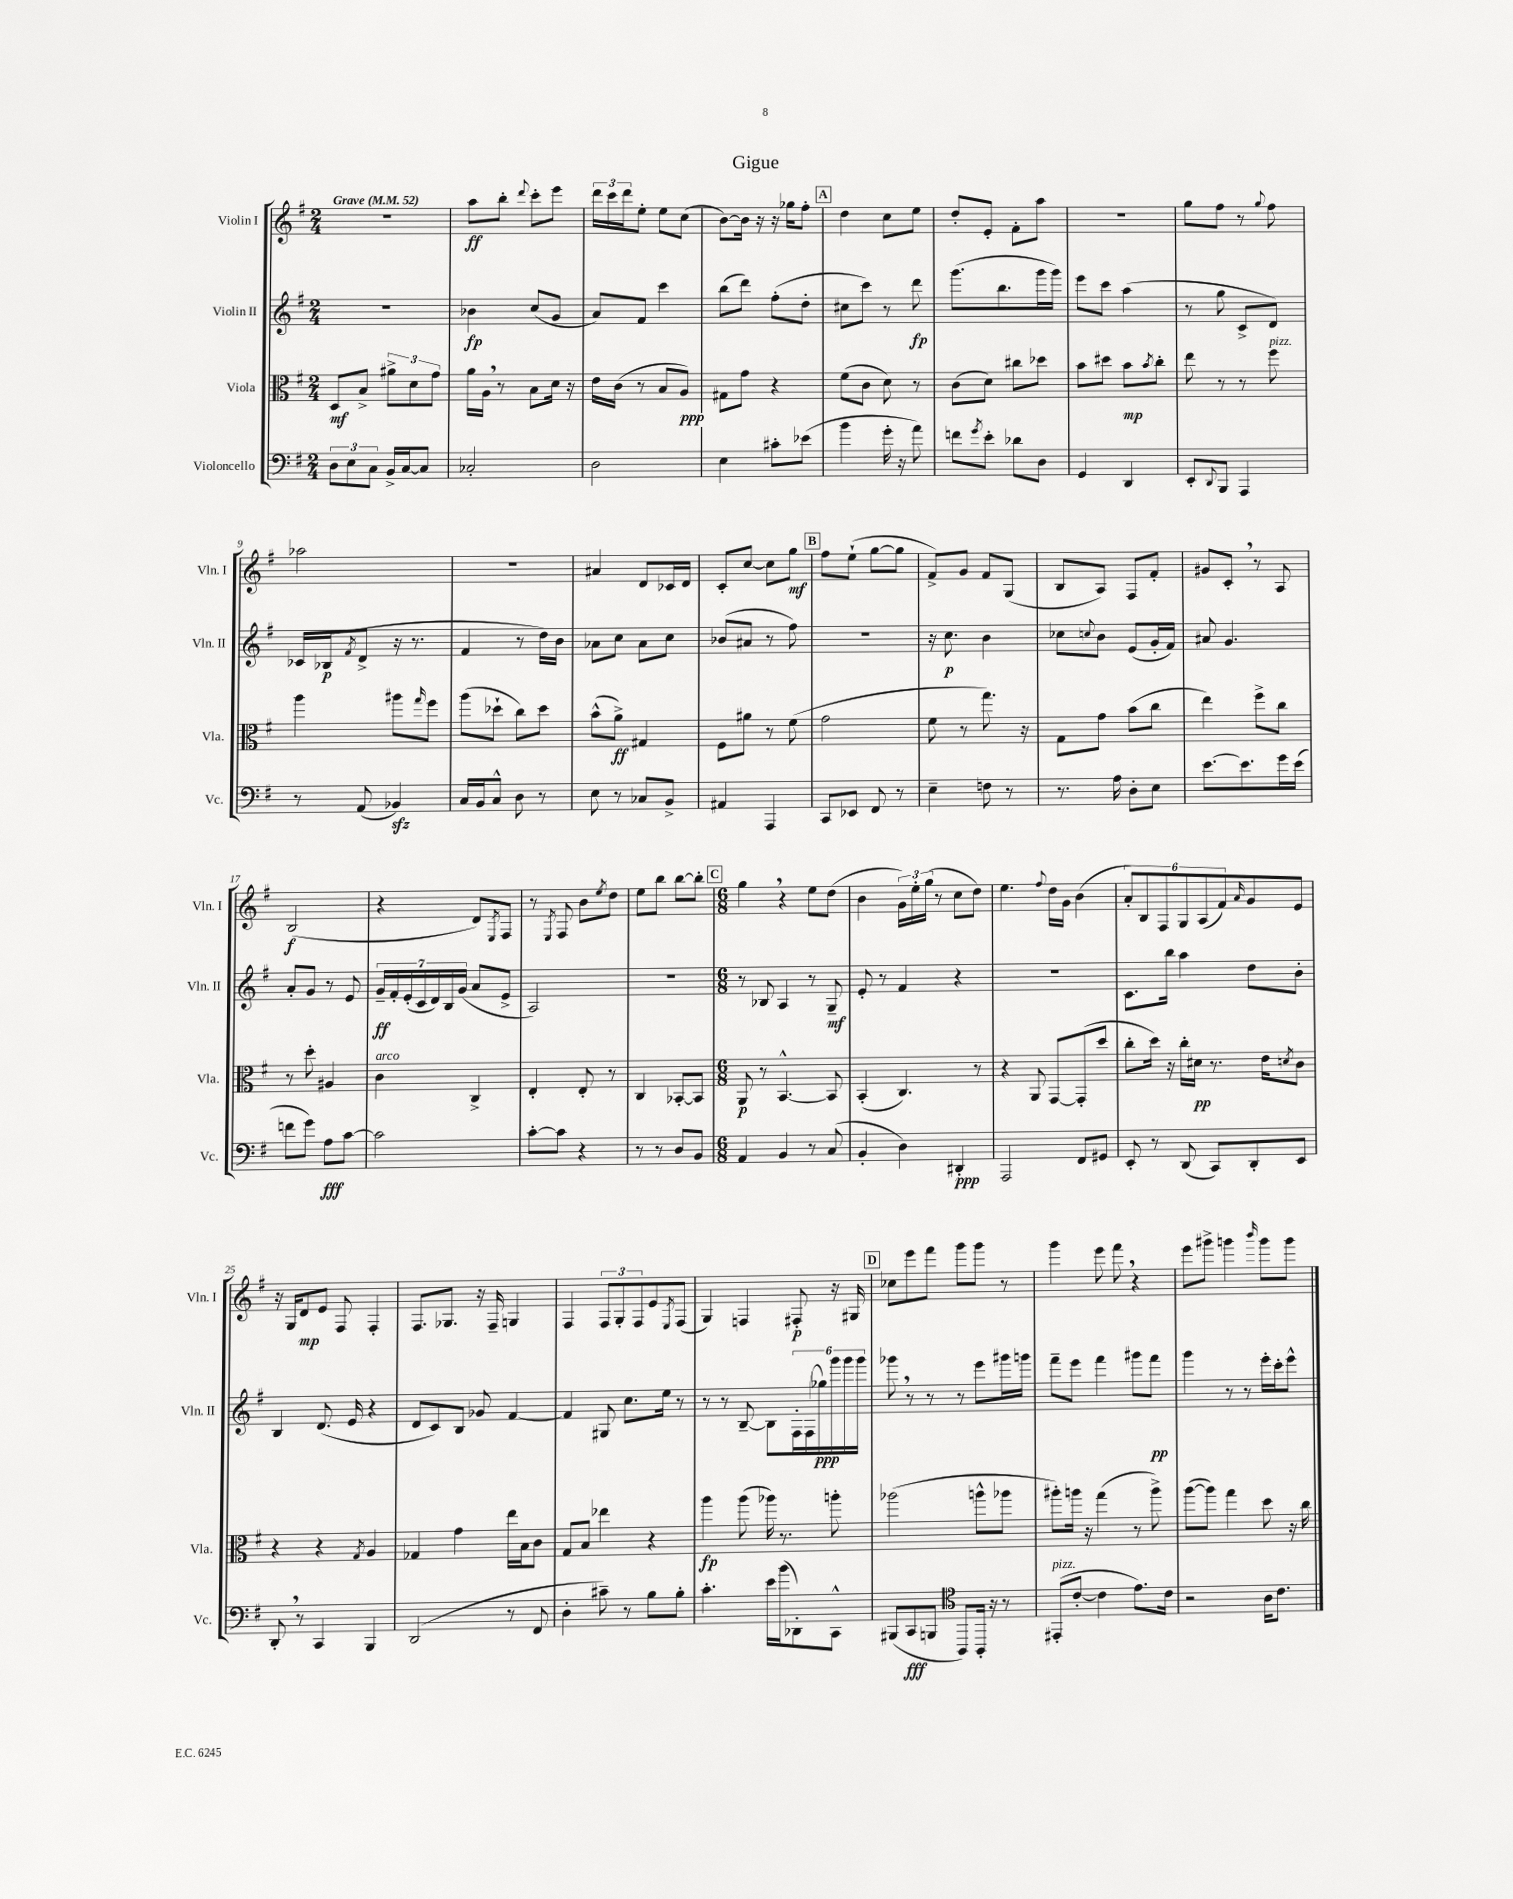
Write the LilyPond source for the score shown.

\header { title = "Gigue" }
<<
\new StaffGroup <<
\new Staff = "s0" \with { instrumentName = "Violin I" shortInstrumentName = "Vln. I" } {
    \clef treble \key g \major \numericTimeSignature \time 2/4 \tempo "Grave" 4 = 52
    R2 |
    a''8\ff b''8-. \appoggiatura { d'''8 } c'''8-. e'''8 |
    \tuplet 3/2 { d'''16 c'''16 d'''16 } e''8-. e''8 c''8( |
    b'8~) b'16 r16 r16 ges''16 fis''8-. |
    \mark \markup { \box "A" } d''4 c''8 e''8 |
    d''8-. e'8-. fis'8-. a''8 |
    R2 |
    g''8 fis''8 r8 \appoggiatura { g''8 } fis''8 |
    aes''2 |
    R2 |
    ais'4 d'8 ces'16 d'16 |
    c'8-. c''8~ c''8 g''8\mf |
    \mark \markup { \box "B" } fis''8 e''8-!( g''8~ g''8 |
    fis'8->) g'8 fis'8 g8( |
    b8 a8) fis8 fis'8-. |
    gis'8 c'8-. \breathe r8 a8 |
    b2\f( |
    r4 d'8) \acciaccatura { e8 } fis8 |
    r8 \acciaccatura { e8 } fis8 b'8 \acciaccatura { e''8 } d''8 |
    e''8 b''8 b''8~ b''8-. |
    \mark \markup { \box "C" } \numericTimeSignature \time 6/8 g''4 \breathe r4 e''8 d''8( |
    b'4 \tuplet 3/2 { g'16) e''16-. g''16( } r8 c''8 d''8) |
    e''4. \appoggiatura { fis''8 } d''16 g'16 b'4( |
    \tuplet 6/4 { a'8-.) b8 fis8 g8 a8( fis'8) } \grace { a'16 } g'8 e'8 |
    r16 g16 d'8\mp e'8 fis8 fis4-. |
    fis8. ges8. r16 fis16-- g4 |
    fis4 \tuplet 3/2 { fis8 g8-. fis8 } e'8 \acciaccatura { e8 } fis8( |
    g4) f4 fis8-.\p r16 gis16 |
    \mark \markup { \box "D" } ces''8 e'''8 fis'''8 g'''8 g'''8 r8 |
    g'''4 e'''8 fis'''8 \breathe r4 |
    e'''8 gis'''8-> g'''4 \grace { b'''16 } g'''8 g'''8 \bar "|." |
}
\new Staff = "s1" \with { instrumentName = "Violin II" shortInstrumentName = "Vln. II" } {
    \clef treble \key g \major \numericTimeSignature \time 2/4
    r2 |
    bes'4\fp c''8( g'8 |
    a'8) fis'8 c'''4 |
    b''8( d'''8) fis''8-.( d''8-. |
    \mark \markup { \box "A" } cis''8 c'''8) r8 d'''8\fp |
    g'''8.( b''8. g'''16 g'''16) |
    e'''8 c'''8 a''4( |
    r8 g''8 c'8-> d'8) |
    ces'16 bes16\p( \acciaccatura { fis'8 } d'8-> r16 r8. |
    fis'4 r8 d''16) b'16 |
    aes'8 c''8 aes'8 c''8 |
    bes'8( ais'8 r8 fis''8) |
    \mark \markup { \box "B" } R2 |
    r16 c''8.\p b'4 |
    ces''8 \appoggiatura { c''8 } b'8 e'8( g'16-. fis'16) |
    ais'8 g'4. |
    a'8-. g'8 r8 e'8 |
    \tuplet 7/4 { g'16--\ff fis'16-. e'16-.( c'16 d'16) b16 g'16( } a'8 e'8-> |
    a2) |
    r2 |
    \mark \markup { \box "C" } \numericTimeSignature \time 6/8 r8 bes8 a4 r8 g8--\mf |
    e'8-. r8 fis'4 r4 |
    R2. |
    c'8. b''16 a''4 d''8 b'8-. |
    b4 d'8.( e'16 r4 |
    d'8 c'8) b8 ges'8 fis'4~ |
    fis'4 gis8 c''8. e''16 r8 |
    r8 r8 b8~-- b8 \tuplet 6/4 { fis16-. fis16( ges''16\ppp) g'''16 g'''16 g'''16 } |
    \mark \markup { \box "D" } ges'''8 \breathe r8 r8 r8 e'''8 gis'''16 g'''16 |
    fis'''8-- e'''8 fis'''4 gis'''8 fis'''8\pp |
    g'''4 r8 r8 e'''16-. c'''16-. e'''8-^ \bar "|." |
}
\new Staff = "s2" \with { instrumentName = "Viola" shortInstrumentName = "Vla." } {
    \clef alto \key g \major \numericTimeSignature \time 2/4
    d8\mf b8-> \tuplet 3/2 { ais'8-> d'8 g'8 } |
    a'16 a16 \breathe r8 b8 d'16 r16 |
    e'16 c'16( r8 b8 a8\ppp) |
    gis8 g'8 r4 |
    \mark \markup { \box "A" } fis'8( c'8 d'8) r8 |
    c'8( d'8) cis''8 des''8 |
    b'8 dis''8 b'8\mp \acciaccatura { b'8 } c''8-. |
    e''8 r8 r8 fis''8^\markup { \italic "pizz." } |
    a''4 ais''8 \grace { g''16 } fis''8 |
    a''8( des''8-! c''8) des''8 |
    b'8-^( a'8->\ff) gis4 |
    fis8 ais'8 r8 fis'8( |
    \mark \markup { \box "B" } g'2 |
    fis'8 r8 g''8.) r16 |
    g8 g'8 b'8( c''8 |
    e''4) fis''8-> c''8 |
    r8 d''8-. ais4 |
    c'4^\markup { \italic "arco" } c4-> |
    e4-. e8-. r8 |
    c4 bes,8~-. bes,8 |
    \mark \markup { \box "C" } \numericTimeSignature \time 6/8 a,8\p r8 b,4.~-^ b,8 |
    b,4-.( c4.) r8 |
    r4 a,8 g,8~ g,8-.( d''8 |
    c''8-. d''16) r16 c''16-. dis'16\pp r8. e'16 \acciaccatura { d'8 } c'8 |
    r4 r4 \acciaccatura { g8 } a4 |
    ges4 g'4 e''16 b16 c'8 |
    g8 b8 ees''4 r4 |
    a''4\fp a''8( aes''16) r8. a''8-. |
    \mark \markup { \box "D" } aes''2( a''8-^ aes''8 |
    ais''8-.) a''16 r16 g''4( r8 a''8->) |
    a''8~( a''8) g''4 d''8 r16 c''16 \bar "|." |
}
\new Staff = "s3" \with { instrumentName = "Violoncello" shortInstrumentName = "Vc." } {
    \clef bass \key g \major \numericTimeSignature \time 2/4
    \tuplet 3/2 { d8 e8 c8 } b,16-> c16~ c8 |
    ces2-. |
    d2 |
    e4 cis'8-. ees'8( |
    \mark \markup { \box "A" } b'4 g'16-. r16 a'8) |
    f'8 \acciaccatura { g'8 } e'8-. des'8 d8 |
    g,4 d,4 |
    e,8-. \appoggiatura { d,8 } b,,8 a,,4 |
    r8 a,8( bes,4\sfz) |
    c16 b,16 c8-^ d8 r8 |
    e8 r8 ces8 b,8-> |
    ais,4 a,,4 |
    \mark \markup { \box "B" } c,8 ees,8 fis,8 r8 |
    e4-- f8 r8 |
    r8. a16 d8-. e8 |
    e'8.~ e'8. g'16 e'16( |
    f'8 g'8) a8\fff c'8~ |
    c'2 |
    c'8~-. c'8 r4 |
    r8 r8 d8 b,8 |
    \mark \markup { \box "C" } \numericTimeSignature \time 6/8 a,4 b,4 r8 c8( |
    b,4-. d4) dis,4-.\ppp |
    a,,2 fis,8 gis,8 |
    e,8-. r8 d,8( c,8) d,8-. e,8 |
    d,8-. \breathe r8 c,4 b,,4 |
    d,2( r8 fis,8 |
    d4-. cis'8--) r8 b8 b8-. |
    c'4.-. e'16 b'16( des,8-.) c,8-^ |
    \mark \markup { \box "D" } bis,,8( c,8\fff b,,8 a,,8) a,,16-. r16 r8 |
    \clef tenor eis,8-.^\markup { \italic "pizz." }( c'8~-. c'4 e'8.) c'16 |
    r2 a16 c'8. \bar "|." |
}
>>
>>
